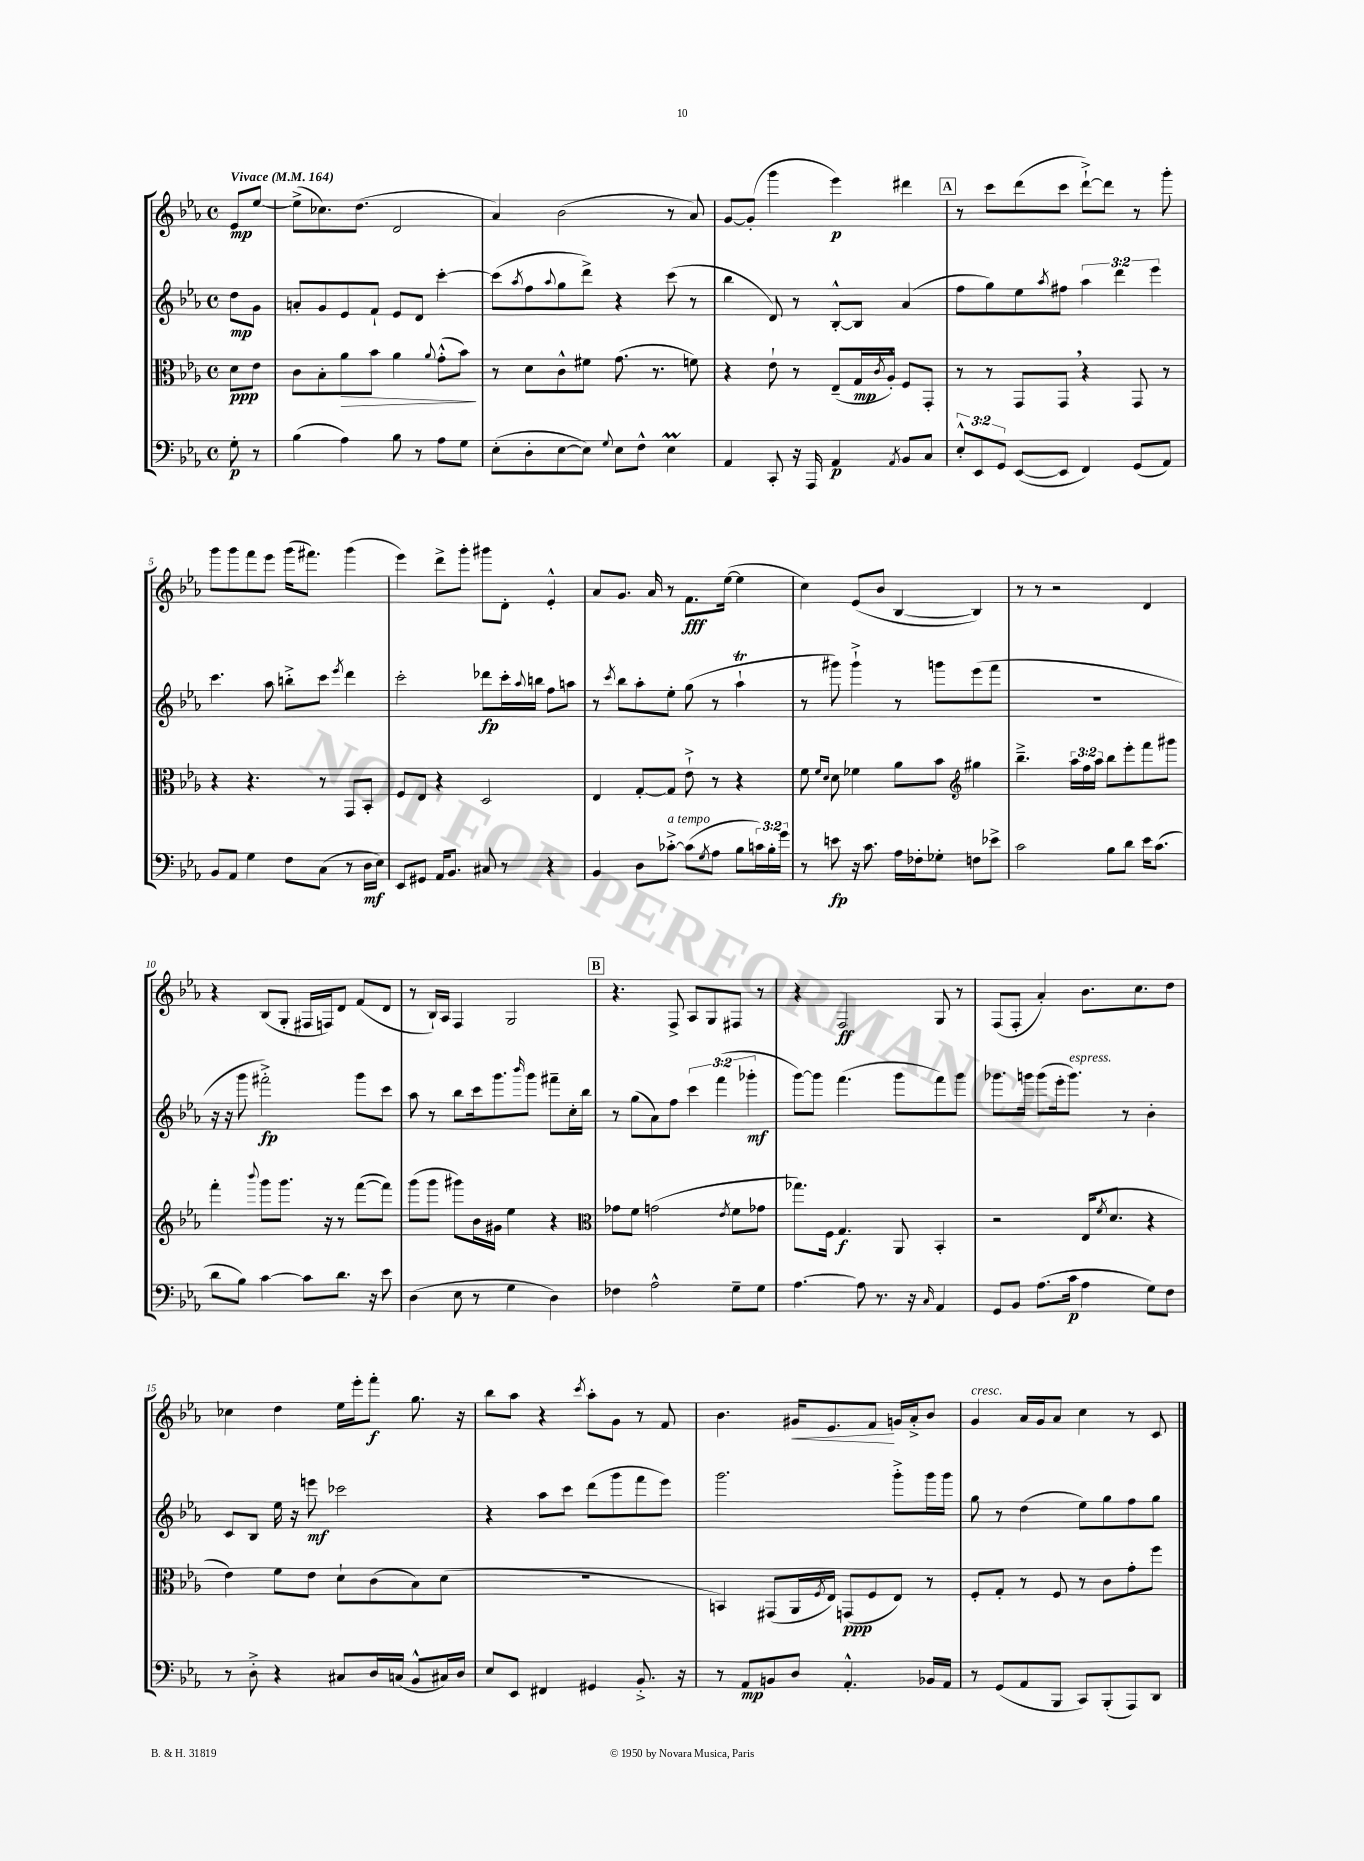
<<
\new StaffGroup <<
\new Staff = "s0" {
    \clef treble \key ees \major \defaultTimeSignature \time 4/4 \partial 4 \tempo "Vivace" 4 = 164
    ees'8\mp ees''8~ |
    ees''8->( ces''8.) d''8.( d'2 |
    aes'4) bes'2( r8 aes'8) |
    g'8~ g'8-.( g'''4 ees'''4\p) dis'''4 |
    \mark \markup { \box "A" } r8 c'''8 d'''8( c'''8 d'''8~-!->) d'''8 r8 g'''8-. |
    g'''8 g'''8 f'''8 ees'''8 g'''16( fis'''8.) g'''4( |
    ees'''4) d'''8-> g'''8-. gis'''8 d'8-. ees'4-.-^ |
    aes'8 g'8. aes'16 r8 f'8.\fff ees''16~( ees''4 |
    c''4) ees'8( bes'8 bes4~ bes4) |
    r8 r8 r2 d'4 |
    r4 bes8( g8-. fis16 f16) d'8 f'8( d'8 |
    r8 bes16-!) aes16 f4 g2 |
    \mark \markup { \box "B" } r4. f8-> aes8 g8 fis8 r8 |
    r4 f2\ff g8 r8 |
    f8( f8-. aes'4-.) bes'8. c''8. d''8 |
    ces''4 d''4 ees''16 ees'''16-. f'''8-.\f g''8. r16 |
    bes''8 aes''8 r4 \acciaccatura { c'''8 } aes''8-. g'8 r8 f'8 |
    bes'4. gis'16\< ees'8. f'8\! g'16 aes'16-.-> bes'8 |
    g'4^\markup { \italic "cresc." } aes'16 g'16 aes'8 c''4 r8 c'8 \bar "|." |
}
\new Staff = "s1" {
    \clef treble \key ees \major \defaultTimeSignature \time 4/4 \override Staff.TupletNumber.text = #tuplet-number::calc-fraction-text \partial 4
    d''8\mp g'8 |
    a'8-. g'8 ees'8 f'8-! ees'8 d'8 c'''4~-. |
    c'''8( \acciaccatura { aes''8 } f''8 \appoggiatura { aes''8 } g''8 d'''8->) r4 c'''8( r8 |
    bes''4 d'8) r8 bes8~-.-^ bes8 aes'4( |
    \mark \markup { \box "A" } f''8 g''8) ees''8 \acciaccatura { aes''8 } fis''8 \tuplet 3/2 { aes''4 d'''4 ees'''4 } |
    c'''4. aes''8 b''8-.-> c'''8 \acciaccatura { ees'''8 } d'''4 |
    c'''2-. des'''8\fp c'''16-. \appoggiatura { aes''8 } b''16 f''8 a''8 |
    r8 \acciaccatura { c'''8 } bes''8 aes''8-. ees''8-. g''8( r8 aes''4-!\trill |
    r8 gis'''8) gis'''4-!-> r8 g'''8 ees'''8( f'''8 |
    R1 |
    r16 r16 g'''8 fis'''2-.->\fp) g'''8 c'''8 |
    aes''8 r8 bes''8 c'''16 g'''8. \grace { bes'''16 } g'''8 fis'''8-- c''16-. bes''16 |
    \mark \markup { \box "B" } r8 g''8( aes'8) f''8 \tuplet 3/2 { c'''4 f'''4( ges'''4-.\mf } |
    g'''8~) g'''8 f'''4.( g'''8 f'''8) g'''8 |
    ges'''8. g'''16 g'''8( ees'''16-. g'''8.^\markup { \italic "espress." }) r8 bes'4-. |
    c'8 bes8 ees''16 r16 e'''8\mf ces'''2 |
    r4 aes''8 c'''8 d'''8( g'''8 f'''8 ees'''8) |
    g'''2. g'''8-.-> g'''16 g'''16 |
    g''8 r8 d''4( ees''8) g''8 f''8 g''8 \bar "|." |
}
\new Staff = "s2" {
    \clef alto \key ees \major \defaultTimeSignature \time 4/4 \override Staff.TupletNumber.text = #tuplet-number::calc-fraction-text \partial 4
    d'8\ppp ees'8 |
    c'8 bes8-. aes'8\> bes'8 aes'4 \appoggiatura { aes'8 } g'8-.-^( bes'8\!) |
    r8 d'8 c'8-^ fis'8 g'8.( r8. f'8) |
    r4 ees'8-! r8 ees8--( g16\mp \acciaccatura { c'8 } aes16-.-^) f8 g,8-. |
    \mark \markup { \box "A" } r8 r8 g,8 g,8 \breathe r4 g,8 r8 |
    r4 r4. r8 g,8 bes,8-. |
    f8 ees8 r4 d2 |
    ees4 g8~-. g8 ees'8-!-> r8 r4 |
    f'8 \grace { f'16 d'16 } d'8 fes'4 aes'8 bes'8 \clef treble gis''4 |
    bes''4.---> \tuplet 3/2 { aes''16 f''16 aes''16 } bes''8 ees'''8-. f'''8 gis'''8 |
    f'''4-. \appoggiatura { bes'''8 } g'''8 g'''8. r16 r8 f'''8~( f'''8) |
    g'''8( g'''8 gis'''8) bes'16 gis'16 ees''4 r4 |
    \mark \markup { \box "B" } \clef alto ges'8 f'8 g'2( \acciaccatura { ees'8 } f'8 ges'8 |
    ges''8.) f16 g4.\f aes,8 bes,4-. |
    r2 ees16( \acciaccatura { f'8 } d'8. r4 |
    ees'4) f'8 ees'8 d'8-! c'8( bes8) d'8( |
    R1 |
    b,4) gis,8( aes,16 \acciaccatura { f8 } ees16) g,8\ppp( f8 ees8) r8 |
    f8-. g8-. r8 f8 r8 c'8 g'8-. f''8 \bar "|." |
}
\new Staff = "s3" {
    \clef bass \key ees \major \defaultTimeSignature \time 4/4 \override Staff.TupletNumber.text = #tuplet-number::calc-fraction-text \partial 4
    g8-.\p r8 |
    bes4( aes4) bes8 r8 aes8 g8 |
    ees8-.( d8-. ees8~ ees8) \appoggiatura { g8 } ees8 f8-^ ees4\prall |
    aes,4 c,8-. r16 aes,,16 aes,4\p \acciaccatura { aes,8 } bes,8 c8 |
    \mark \markup { \box "A" } \tuplet 3/2 { ees8-.-^ ees,8 g,8 } ees,8~( ees,8 f,4) g,8( aes,8) |
    bes,8 aes,8 g4 f8 c8( r8 d16\mf ees16) |
    ees,8 gis,8 aes,16 bes,8. cis8 r8 r4 |
    bes,4 d8 ces'8~-.->^\markup { \italic "a tempo" } ces'8( \acciaccatura { g8 } aes8 bes8 \tuplet 3/2 { c'16) bes16-. g'16 } |
    r8 e'8\fp r16 c'8. aes16 fes16-. ges8-. f8 ees'8-> |
    c'2 bes8 d'8 ees'16 c'8.( |
    d'8 bes8) c'4~ c'8 d'8. r16 ees'8 |
    d4( ees8 r8 g4 d4) |
    \mark \markup { \box "B" } fes4 aes2-^ g8-- g8 |
    aes4.~ aes8 r8. r16 \grace { c16 } aes,4 |
    g,8 bes,8 aes8.( c'16\p aes4 g8) f8 |
    r8 d8-.-> r4 cis8 d16 c16( bes,8-^ cis16) d16 |
    ees8 ees,8 fis,4 gis,4 bes,8.-.-> r16 |
    r8 aes,8\mp b,8 d8 aes,4.-.-^ bes,16 aes,16 |
    r8 g,8( aes,8 bes,,8 c,8) bes,,8-.( aes,,8) d,8 \bar "|." |
}
>>
>>
